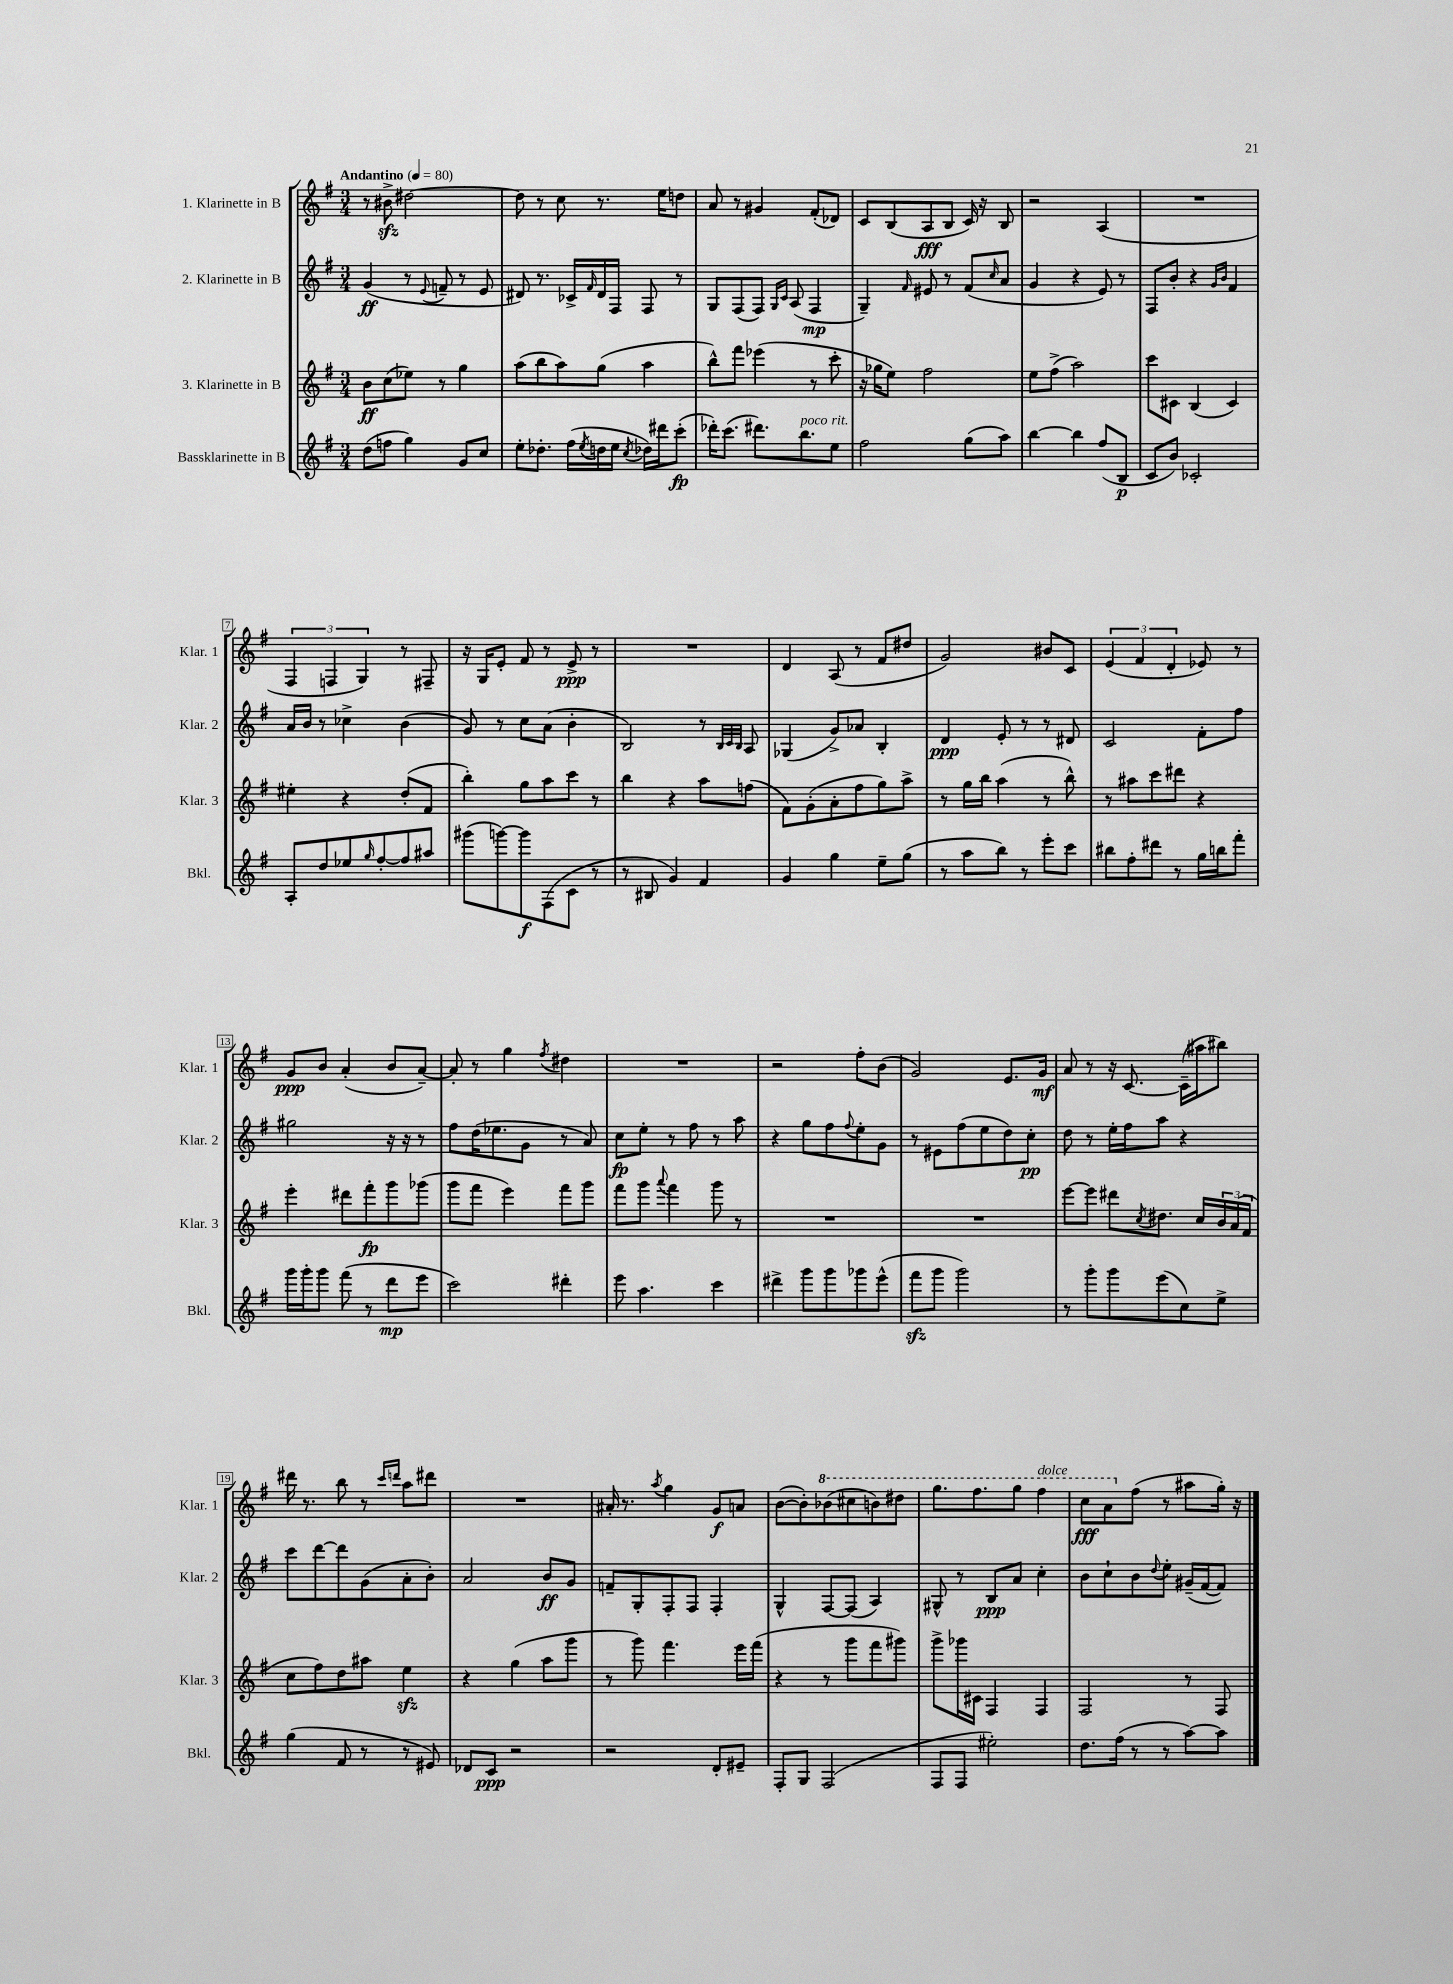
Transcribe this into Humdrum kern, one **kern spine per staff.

**kern	**dynam	**kern	**dynam	**kern	**dynam	**kern	**dynam
*part4	*part4	*part3	*part3	*part2	*part2	*part1	*part1
*staff4	*staff4	*staff3	*staff3	*staff2	*staff2	*staff1	*staff1
*I"Bassklarinette in B	*	*I"3. Klarinette in B	*	*I"2. Klarinette in B	*	*I"1. Klarinette in B	*
*I'Bkl.	*	*I'Klar. 3	*	*I'Klar. 2	*	*I'Klar. 1	*
*clefG2	*	*clefG2	*	*clefG2	*	*clefG2	*
*k[f#]	*	*k[f#]	*	*k[f#]	*	*k[f#]	*
*M3/4	*	*M3/4	*	*M3/4	*	*M3/4	*
*MM80	*	*MM80	*	*MM80	*	*MM80	*
=1	=1	=1	=1	=1	=1	=1	=1
!	!	!	!	!	!	!LO:TX:a:B:t=Andantino	!
(8dd\L	.	8b\L	ff	(4g/	ff	8r	.
8ffn\J	.	(8cc\	.	.	.	8b#Xzz^\	.
4gg\)	.	8ee-X\J)	.	8r	.	[2dd#X\	.
.	.	.	.	8qqe/	.	.	.
.	.	8r	.	8fn~/	.	.	.
8g/L	.	4gg\	.	8r	.	.	.
8cc/J	.	.	.	8e/	.	.	.
=2	=2	=2	=2	=2	=2	=2	=2
8ee'\L	.	(8aa\L	.	8d#X/)	.	8dd#\]	.
8.dd-X'\J	.	8bb\	.	8.r	.	8r	.
.	.	8aa\)	.	.	.	8cc\	.
(16ff#\LL	.	.	.	16c-X^/LL	.	.	.
8qee/	.	.	.	16qqf#/	.	.	.
16ddn\	.	(8gg\J	.	16d#/	.	8.r	.
16ee\JJ	.	.	.	16F#/JJ	.	.	.
8qcc/	.	.	.	.	.	.	.
16dd-X\LL)	.	4aa\	.	8F#/	.	.	.
16ddd#X\J	.	.	.	.	.	16ee\KL	.
(8ccc'\J	fp	.	.	8r	.	8ddn\J	.
=3	=3	=3	=3	=3	=3	=3	=3
16ddd-X'\KL)	.	8bb^^\L)	.	8G/L	.	8a/	.
(8.ccc\J	.	.	.	.	.	.	.
.	.	8fff#\J	.	(8F#/	.	8r	.
8.ddd#X\L)	.	(4eee-X\	.	8F#/J)	.	4g#X/	.
.	.	.	.	16qqG/LL	.	.	.
.	.	.	.	16qqc/JJ	.	.	.
.	.	.	.	(8A/	.	.	.
!LO:TX:a:i:t=poco rit.	!	!	!	!	!	!	!
8.bb\	.	.	.	.	.	.	.
.	.	8r	.	4F#/	mp	(8f#'/L	.
8ee\J	.	8ccc'\	.	.	.	8d-X/J)	.
=4	=4	=4	=4	=4	=4	=4	=4
2ff#\	.	16r	.	4G~/)	.	8c/L	.
.	.	16gg-X\KL	.	.	.	.	.
.	.	8ee\J)	.	.	.	(8B/	.
.	.	.	.	16qqf#/	.	.	.
.	.	2ff#\	.	8e#X/	.	8A/	fff
.	.	.	.	8r	.	8B/J	.
(8gg\L	.	.	.	(8f#/L	.	16c/)	.
.	.	.	.	.	.	16r	.
.	.	.	.	16qqcc/	.	.	.
8aa\J)	.	.	.	8a/J	.	8B/	.
=5	=5	=5	=5	=5	=5	=5	=5
[4bb\	.	8ee\L	.	4g/	.	2r	.
.	.	(8ff#^\J	.	.	.	.	.
4bb\]	.	2aa\)	.	4r	.	.	.
(8ff#/L	.	.	.	8e/)	.	(4A/	.
8B/J	p	.	.	8r	.	.	.
=6	=6	=6	=6	=6	=6	=6	=6
8c/L	.	8ccc\L	.	8F#/L	.	2.r	.
8b/J)	.	8c#X\J	.	8b'/J	.	.	.
2c-X'/	.	(4B/	.	4r	.	.	.
.	.	.	.	16qqg/LL	.	.	.
.	.	.	.	16qqb/JJ	.	.	.
.	.	4c#/)	.	4f#/	.	.	.
!!LO:LB:g=z
=7	=7	=7	=7	=7	=7	=7	=7
8A'/L	.	4ee#X'\	.	16a/LL	.	6F#/	.
.	.	.	.	16b/JJ	.	.	.
8dd/	.	.	.	8r	.	.	.
.	.	.	.	.	.	6Fn/	.
8ee-X/	.	4r	.	4cc-X^\	.	.	.
.	.	.	.	.	.	6G/)	.
16qqgg/	.	.	.	.	.	.	.
[8ff#'/	.	.	.	.	.	.	.
8ff#/]	.	(8dd'/L	.	(4b\	.	8r	.
8aa#X/J	.	8f#/J	.	.	.	8F#X~/	.
=8	=8	=8	=8	=8	=8	=8	=8
(8ggg#X\L	.	4bb'\)	.	8g/)	.	16r	.
.	.	.	.	.	.	16G/KL	.
[8gggn\)	.	.	.	8r	.	8e'/J	.
8ggg\]	f	8gg\L	.	8cc\L	.	8f#/	.
(8F#\	.	8aa\	.	(8a\J	.	8r	.
8c\J	.	8ccc\J	.	4b'\	.	8e^/	ppp
8r	.	8r	.	.	.	8r	.
=9	=9	=9	=9	=9	=9	=9	=9
8r	.	4bb\	.	2B/)	.	2.r	.
8B#X/	.	.	.	.	.	.	.
4g/)	.	4r	.	.	.	.	.
4f#/	.	8aa\L	.	8r	.	.	.
.	.	.	.	32qqB/LLL	.	.	.
.	.	.	.	32qqc/	.	.	.
.	.	.	.	32qqB/JJJ	.	.	.
.	.	(8ffn\J	.	8A/	.	.	.
=10	=10	=10	=10	=10	=10	=10	=10
4g/	.	8f#\L)	.	(4G-X/	.	4d/	.
.	.	(8g'\	.	.	.	.	.
4gg\	.	8a'\	.	8g^/L)	.	(8A/	.
.	.	8ff#\	.	8a-X/J	.	8r	.
8ee~\L	.	8gg\)	.	4B'/	.	8f#/L	.
(8gg\J	.	8aa^\J	.	.	.	8dd#X/J	.
=11	=11	=11	=11	=11	=11	=11	=11
8r	.	8r	.	4d/	ppp	2g/)	.
8aa\L	.	16gg\LL	.	.	.	.	.
.	.	16bb\JJ	.	.	.	.	.
8bb\J)	.	(4aa\	.	8e'/	.	.	.
8r	.	.	.	8r	.	.	.
8eee'\L	.	8r	.	8r	.	8b#X/L	.
8ccc\J	.	8bb^^\)	.	8d#X/	.	8c/J	.
=12	=12	=12	=12	=12	=12	=12	=12
8bb#X\L	.	8r	.	2c/	.	(6e/	.
8ff#'\	.	8aa#X\L	.	.	.	.	.
.	.	.	.	.	.	6f#/	.
8ddd#X\J	.	8ccc\	.	.	.	.	.
.	.	.	.	.	.	6d'/	.
8r	.	8ddd#X\J	.	.	.	.	.
16gg\LL	.	4r	.	8f#'\L	.	8e-X/)	.
16bbn\J	.	.	.	.	.	.	.
8fff#'\J	.	.	.	8ff#\J	.	8r	.
!!LO:LB:g=z
=13	=13	=13	=13	=13	=13	=13	=13
16ggg\LL	.	4eee'\	.	2gg#X\	.	8g/L	ppp
16ggg'\J	.	.	.	.	.	.	.
8ggg\J	.	.	.	.	.	8b/J	.
(8fff#\	.	8ddd#X\L	.	.	.	(4a'/	.
8r	.	8fff#'\	fp	.	.	.	.
8ddd\L	mp	8ggg\	.	16r	.	8b/L	.
.	.	.	.	16r	.	.	.
8eee\J	.	(8ggg-X\J	.	8r	.	[8a~/J)	.
=14	=14	=14	=14	=14	=14	=14	=14
2ccc\)	.	8ggg\L	.	8ff#\L	.	8a'/]	.
.	.	8fff#\J	.	(16dd\K	.	8r	.
.	.	.	.	8.ee-X\	.	.	.
.	.	4eee\)	.	.	.	4gg\	.
.	.	.	.	8g\J	.	.	.
.	.	.	.	.	.	8qff#/	.
4ddd#X'\	.	8fff#\L	.	8r	.	4dd#X\	.
.	.	8ggg\J	.	8a/)	.	.	.
=15	=15	=15	=15	=15	=15	=15	=15
8eee\	.	8fff#\L	.	8cc\L	fp	2.r	.
4.aa\	.	8ggg\J	.	8ee'\J	.	.	.
.	.	8qqaaa/	.	.	.	.	.
.	.	4fff#\	.	8r	.	.	.
.	.	.	.	8ff#\	.	.	.
4ccc\	.	8ggg\	.	8r	.	.	.
.	.	8r	.	8aa\	.	.	.
=16	=16	=16	=16	=16	=16	=16	=16
4ddd#X^\	.	2.r	.	4r	.	2r	.
8ggg\L	.	.	.	8gg\L	.	.	.
8ggg\	.	.	.	8ff#\	.	.	.
.	.	.	.	8qqff#/	.	.	.
8ggg-X\	.	.	.	8ee'\	.	8ff#'\L	.
(8eee^^\J	.	.	.	8g\J	.	(8b\J	.
=17	=17	=17	=17	=17	=17	=17	=17
8fff#zz\L	.	2.r	.	8r	.	2g/)	.
8ggg\J	.	.	.	8e#X\L	.	.	.
2ggg\)	.	.	.	(8ff#\	.	.	.
.	.	.	.	8ee\	.	.	.
.	.	.	.	8dd\)	.	8.e/L	.
.	.	.	.	8cc'\J	pp	.	.
.	.	.	.	.	.	16g/Jk	mf
=18	=18	=18	=18	=18	=18	=18	=18
8r	.	[8eee\L	.	8dd\	.	8a/	.
8ggg'\L	.	8eee\J]	.	8r	.	8r	.
8ggg\	.	8ddd#X\L	.	16ee'\LL	.	16r	.
.	.	.	.	16ff#\J	.	[8.c/	.
.	.	8qcc/	.	.	.	.	.
(8eee\	.	8.dd#X\J	.	8aa\J	.	.	.
8cc\)	.	.	.	4r	.	(16c~\LL]	.
.	.	16cc/LL	.	.	.	16aa#X\J	.
8ee^\J	.	24b/	.	.	.	8bb#X\J)	.
.	.	(24a/	.	.	.	.	.
.	.	24f#/JJ	.	.	.	.	.
!!LO:LB:g=z
=19	=19	=19	=19	=19	=19	=19	=19
(4gg\	.	8cc\L	.	8ccc\L	.	16ddd#X\	.
.	.	.	.	.	.	8.r	.
.	.	8ff#\)	.	[8ddd\	.	.	.
8f#/	.	8dd\	.	8ddd\]	.	8bb\	.
8r	.	8aa#X\J	.	(8g\	.	8r	.
.	.	.	.	.	.	16qqccc/LL	.
.	.	.	.	.	.	16qqdddn/JJ	.
8r	.	4eezz\	.	8a'\	.	8aa\L	.
8e#X/)	.	.	.	8b'\J)	.	8ddd#X\J	.
=20	=20	=20	=20	=20	=20	=20	=20
8d-X/L	.	4r	.	2a/	.	2.r	.
8c/J	ppp	.	.	.	.	.	.
2r	.	(4gg\	.	.	.	.	.
.	.	8aa\L	.	8b/L	ff	.	.
.	.	8ggg\J	.	8g/J	.	.	.
=21	=21	=21	=21	=21	=21	=21	=21
2r	.	8r	.	8fn~/L	.	16a#X'/	.
.	.	.	.	.	.	8.r	.
.	.	8ggg\)	.	8G'/	.	.	.
.	.	.	.	.	.	8qaa/	.
.	.	4.fff#\	.	8F#'/	.	4gg\	.
.	.	.	.	8F#/J	.	.	.
8d'/L	.	.	.	4F#'/	.	8g/L	f
8e#X~/J	.	16eee\LL	.	.	.	8an/J	.
.	.	(16fff#\JJ	.	.	.	.	.
=22	=22	=22	=22	=22	=22	=22	=22
8F#'/L	.	4r	.	4G^^/	.	([8b\L	.
8G/J	.	.	.	.	.	8b'\])	.
*	*	*	*	*	*	*8va	*
(2F#/	.	8r	.	[8F#/L	.	(8bb-X\	.
.	.	8ggg\L	.	(8F#/J]	.	8ccc#X\	.
.	.	8fff#\	.	4A/)	.	8bbn\)	.
.	.	8ggg#X\J)	.	.	.	8ddd#X\J	.
=23	=23	=23	=23	=23	=23	=23	=23
8F#/L	.	8ggg^\L	.	8G#X^^/	.	8.ggg\L	.
8F#/J	.	16ggg-X\L	.	8r	.	.	.
.	.	16c#X\JJ	.	.	.	8.fff#\	.
2ee#X'\)	.	4F#/	.	8B/L	ppp	.	.
.	.	.	.	8a/J	.	8ggg\J	.
!	!	!	!	!	!	!LO:TX:a:i:t=dolce	!
.	.	4F#/	.	4cc'\	.	4fff#\	.
=24	=24	=24	=24	=24	=24	=24	=24
8.dd\L	.	2F#/	.	8b\L	.	8ccc\L	fff
.	.	.	.	8cc`\	.	8aa\	.
(16ff#\Jk	.	.	.	.	.	.	.
*	*	*	*	*	*	*X8va	*
8r	.	.	.	8b\	.	(8ff#\J	.
.	.	.	.	8qqdd/	.	.	.
8r	.	.	.	8ee'\J	.	8r	.
[8aa\L)	.	8r	.	(16g#X~/LL	.	8aa#X\L	.
.	.	.	.	[16f#/J	.	.	.
8aa\J]	.	8F#/	.	8f#/J])	.	16gg'\Jk)	.
.	.	.	.	.	.	16r	.
==	==	==	==	==	==	==	==
*-	*-	*-	*-	*-	*-	*-	*-
